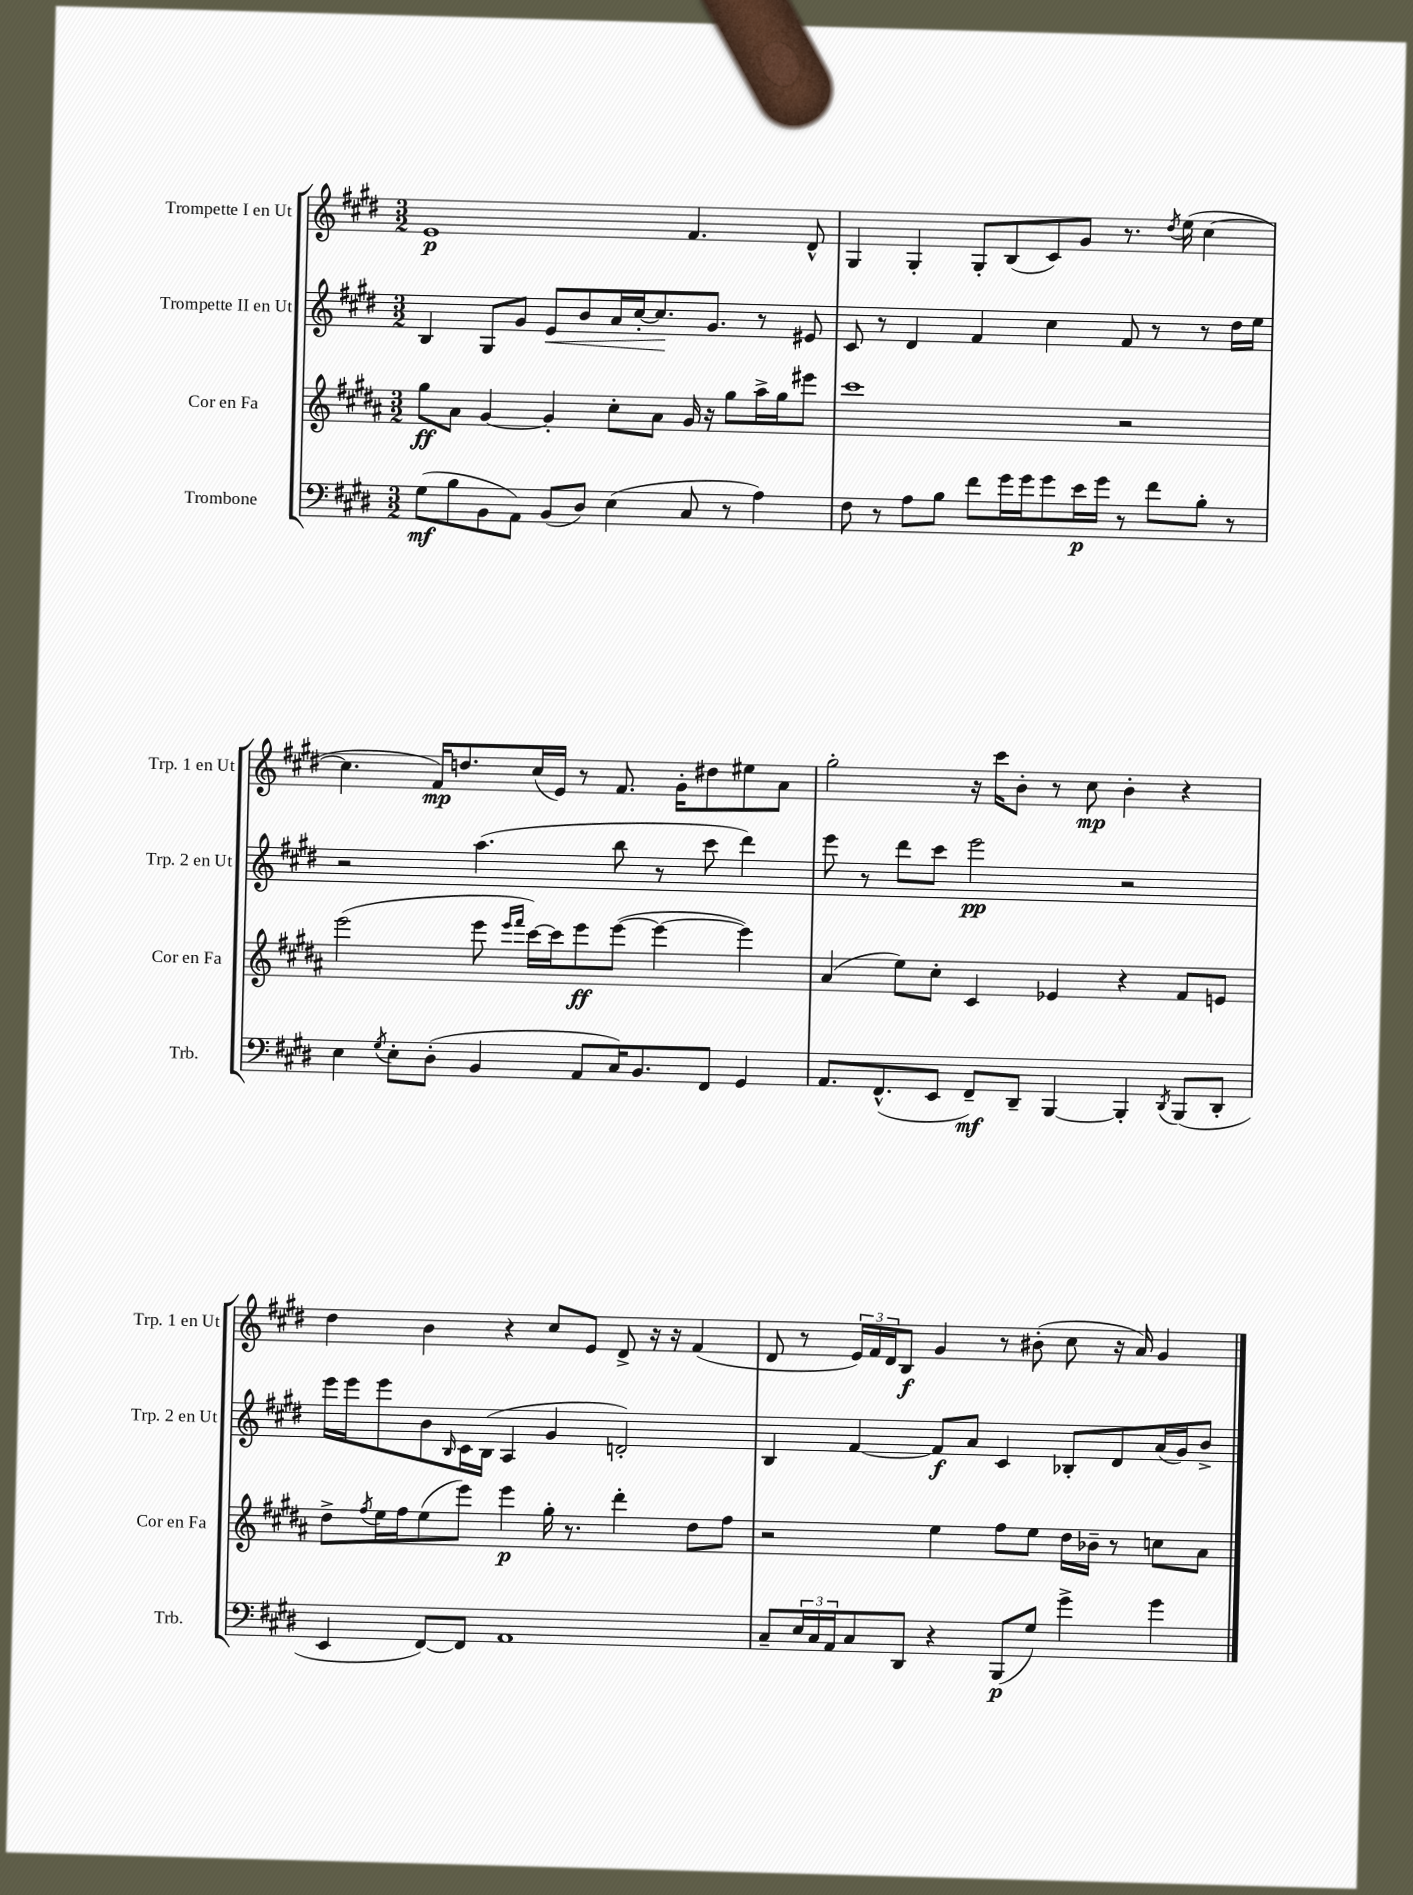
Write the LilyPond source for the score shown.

<<
\new StaffGroup <<
\new Staff = "s0" \with { instrumentName = "Trompette I en Ut" shortInstrumentName = "Trp. 1 en Ut" } {
    \clef treble \key e \major \numericTimeSignature \time 3/2
    e'1\p fis'4. dis'8-^ |
    gis4 gis4-. gis8-. b8( cis'8) gis'8 r8. \acciaccatura { dis''8 } e''16( cis''4~ |
    cis''4. fis'16\mp) d''8. cis''16( e'16) r8 fis'8. gis'16-. dis''8 eis''8 a'8 |
    gis''2-. r16 cis'''16 b'8-. r8 cis''8\mp b'4-. r4 |
    dis''4 b'4 r4 cis''8 e'8 dis'8-> r16 r16 fis'4( |
    dis'8 r8 \tuplet 3/2 { e'16) fis'16 dis'16 } b8\f gis'4 r8 bis'8-.( cis''8 r16 a'16) gis'4 \bar "|." |
}
\new Staff = "s1" \with { instrumentName = "Trompette II en Ut" shortInstrumentName = "Trp. 2 en Ut" } {
    \clef treble \key e \major \numericTimeSignature \time 3/2
    b4 gis8 gis'8 e'8\< b'8 a'16 cis''16~-. cis''8.\! gis'8. r8 eis'8 |
    cis'8 r8 dis'4 fis'4 cis''4 fis'8 r8 r8 dis''16 e''16 |
    r2 a''4.( b''8 r8 cis'''8 dis'''4) |
    e'''8 r8 dis'''8 cis'''8 e'''2\pp r2 |
    e'''16 e'''16 e'''8 b'8 \grace { b16 } cis'16 b16( a4 gis'4 d'2-.) |
    b4 fis'4~ fis'8\f a'8 cis'4 bes8-. dis'8 a'16( gis'16) b'8-> \bar "|." |
}
\new Staff = "s2" \with { instrumentName = "Cor en Fa" shortInstrumentName = "Cor en Fa" } {
    \clef treble \key b \major \numericTimeSignature \time 3/2
    gis''8\ff ais'8 gis'4~ gis'4-. cis''8-. ais'8 gis'16 r16 gis''8 ais''16-> gis''16 eis'''8 |
    cis'''1 r2 |
    e'''2( e'''8 \grace { e'''16 fis'''16 } cis'''16~) cis'''16 e'''8\ff e'''8~( e'''4~ e'''4) |
    ais'4( e''8) cis''8-. cis'4 ees'4 r4 fis'8 e'8 |
    dis''8-> \acciaccatura { fis''8 } e''16 fis''16 e''8( e'''8) e'''4\p gis''16-. r8. dis'''4-. dis''8 fis''8 |
    r2 e''4 fis''8 e''8 dis''16 bes'16-- r8 c''8 ais'8 \bar "|." |
}
\new Staff = "s3" \with { instrumentName = "Trombone" shortInstrumentName = "Trb." } {
    \clef bass \key e \major \numericTimeSignature \time 3/2
    gis8\mf( b8 b,8 a,8) b,8( dis8) e4( cis8 r8 a4) |
    fis8 r8 a8 b8 fis'8 gis'16 gis'16 gis'8 e'16\p gis'16 r8 fis'8 b8-. r8 |
    e4 \acciaccatura { gis8 } e8-. dis8-.( b,4 a,8 cis16) b,8. fis,8 gis,4 |
    a,8. fis,8.-^( e,8 fis,8--\mf) dis,8-- b,,4~ b,,4-. \acciaccatura { dis,8 } b,,8( dis,8-. |
    e,4 fis,8~) fis,8 a,1 |
    cis8-- \tuplet 3/2 { e16 cis16 a,16 } cis8 dis,8 r4 b,,8\p( gis8) gis'4-> gis'4 \bar "|." |
}
>>
>>
\layout { \context { \Score \remove "Bar_number_engraver" } }
